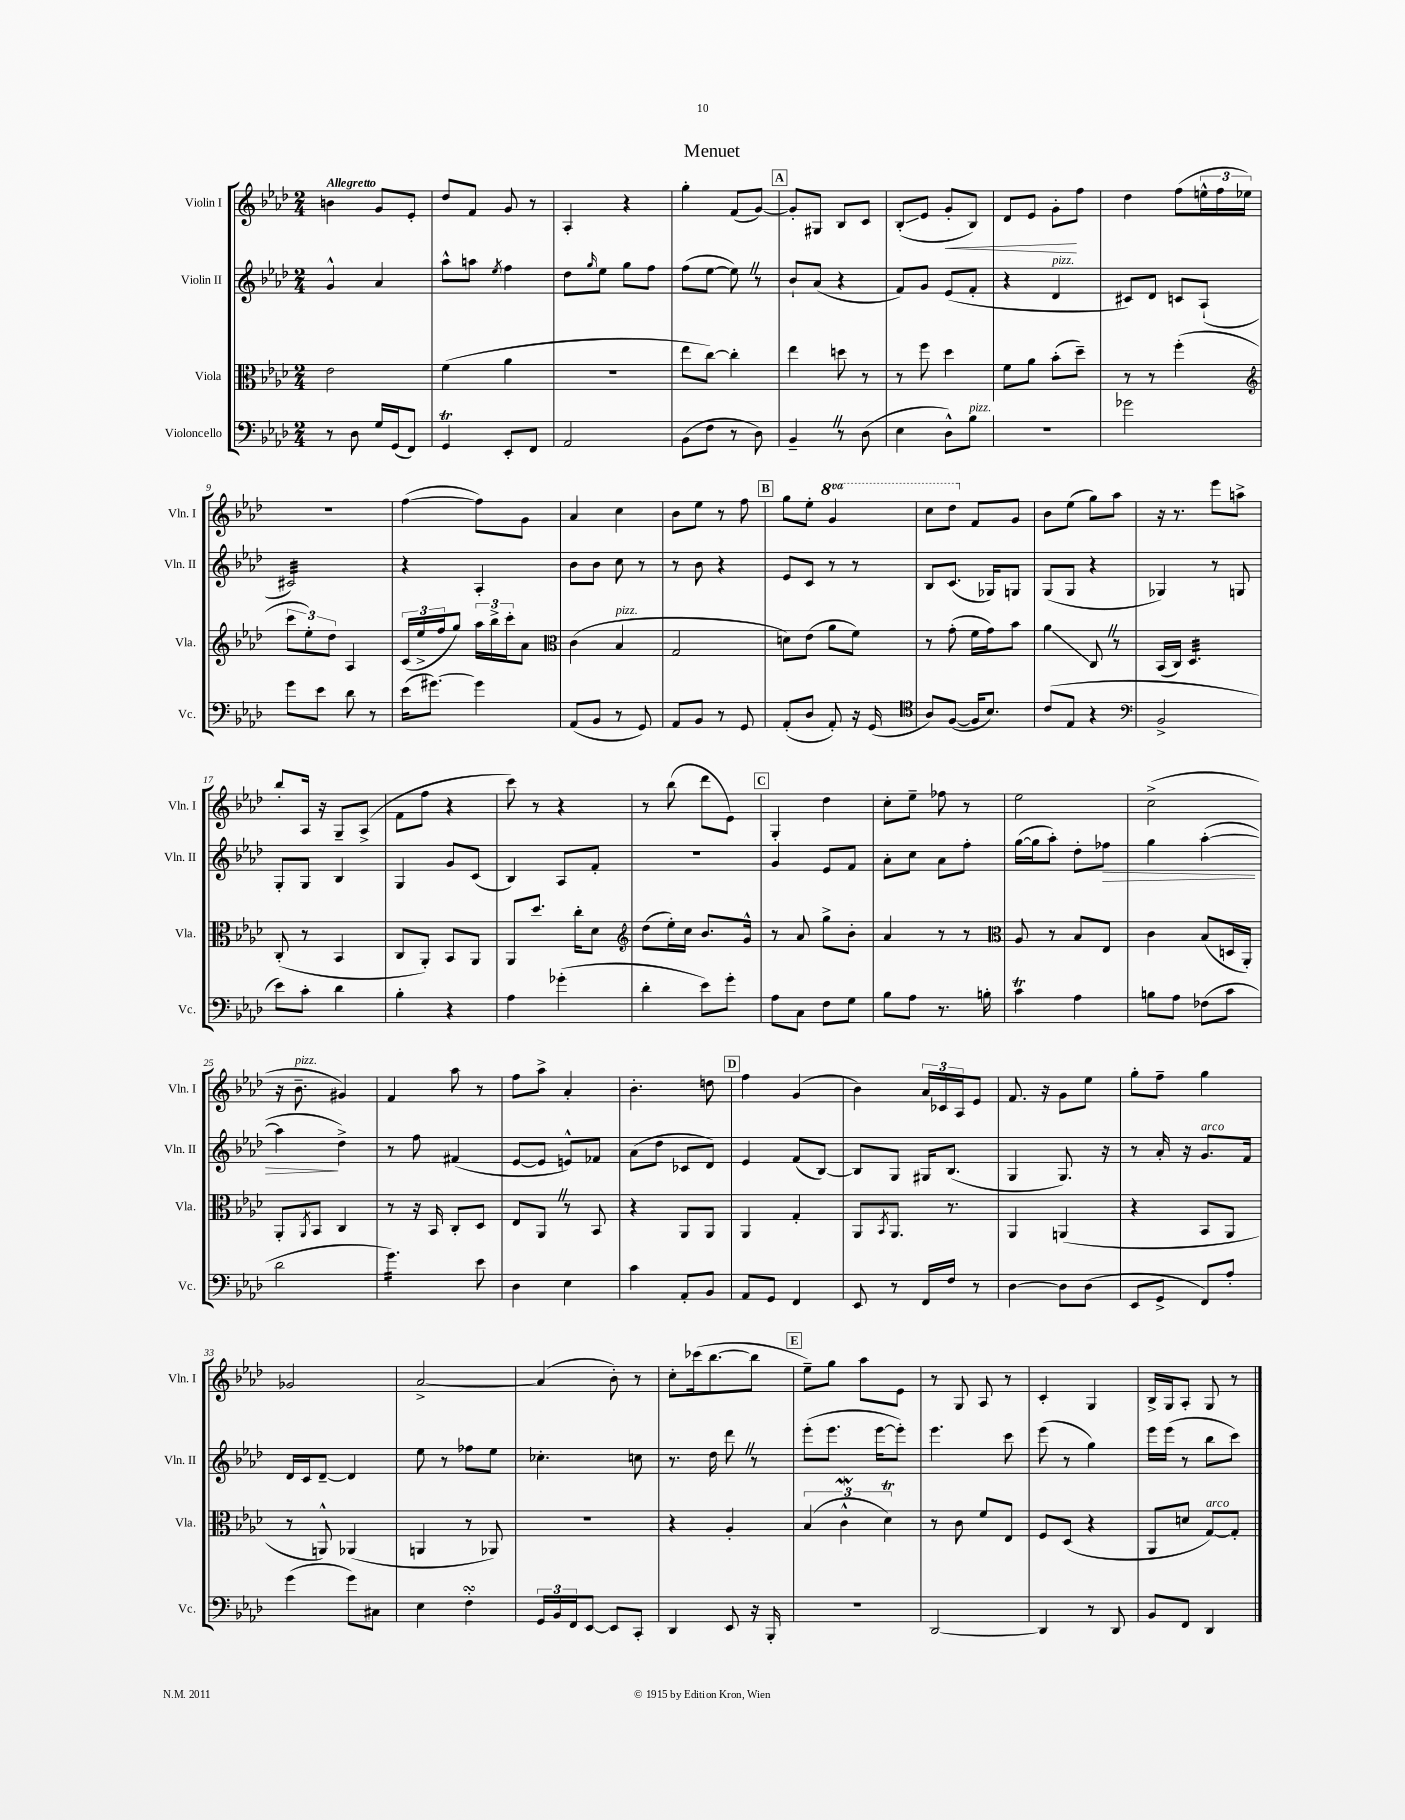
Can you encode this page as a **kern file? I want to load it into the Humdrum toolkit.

**kern	**kern	**kern	**kern
*staff4	*staff3	*staff2	*staff1
*clefF4	*clefC3	*clefG2	*clefG2
*k[b-e-a-d-]	*k[b-e-a-d-]	*k[b-e-a-d-]	*k[b-e-a-d-]
*M2/4	*M2/4	*M2/4	*M2/4
8r	2e-	4g^^	4b
8D-	.	.	.
16G	.	4a-	8g
(16GG	.	.	.
8FF)	.	.	8e-'
=	=	=	=
4GG	(4f	8aa-^^	8dd-
.	.	8aa	8f
.	.	8qee-	.
8EE-'	4a-	4ff	8g
8FF	.	.	8r
=	=	=	=
2AA-	2r	8dd-	4A-'
.	.	16qqgg	.
.	.	8ee-	.
.	.	8gg	4r
.	.	8ff	.
=	=	=	=
(8BB-	8ee-	(8ff	4gg'
8F	[8cc)	[8ee-	.
8r	4cc']	8ee-])	(8f
8D-)	.	8r	[8g)
=	=	=	=
4BB-~	4ee-	8b-`	8g']
.	.	(8a-	8G#
8r	8dd	4r	8B-
(8D-	8r	.	8c
=	=	=	=
4E-	8r	8f)	(8B-'
.	8ff	8g	8e-
8D-^^)	4dd-	(8e-	8g'
8B-	.	8f'	8B-)
=	=	=	=
2r	8f	4r	8d-
.	8a-	.	8e-
.	(8b-'	4d-	8g'
.	8dd-~)	.	8ff
=	=	=	=
2g-	8r	8c#)	4dd-
.	8r	8d-	.
.	(4ff'	8c	(8ff
.	.	(8A-`	24ee^^
.	.	.	24ff
.	.	.	24ee-)
=	=	=	=
*	*clefG2	*	*
8g	12ccc	2c#)	2r
.	12ee-')	.	.
8e-	.	.	.
.	12dd-	.	.
8d-	4A-	.	.
8r	.	.	.
=	=	=	=
(16e-	(24c	4r	([4ff
.	24ee-^	.	.
[8.g#)	.	.	.
.	24ff	.	.
.	8gg)	.	.
4g#]	24aa-	4A-'	8ff])
.	24bb-^	.	.
.	24ccc'	.	.
.	8a-	.	8g
=	=	=	=
*	*clefC3	*	*
(8AA-	(4c	8b-	4a-
8BB-	.	8b-	.
8r	4B-	8cc	4cc
8GG)	.	8r	.
=	=	=	=
8AA-	2G	8r	8b-
8BB-	.	8b-	8ee-
8r	.	4r	8r
8GG	.	.	8ff
=	=	=	=
(8AA-'	8d)	8e-	8gg
8D-	(8e-	8c	8ee-'
8AA-')	8a-	8r	4gg
16r	8f)	8r	.
(16GG	.	.	.
=	=	=	=
*clefC4	*	*	*
8A-)	8r	8B-	8ccc
([8F	(8g'	(8.c	8ddd-
16F]	16f	.	8f
8.B-)	16g)	16G-)	.
.	8b-	8G	8g
=	=	=	=
(8c	4a-	(8G	8b-
8E-	.	8G	(8ee-
4r	8C	4r	8gg)
.	8r	.	8aa-
=	=	=	=
*clefF4	*	*	*
2BB-^	(16BB-	4G-)	16r
.	16C)	.	8.r
.	4.D-	.	.
.	.	8r	8eee-
.	.	8G	8aa^
=	=	=	=
8e-)	(8C'	8G'	8bb-'
8c'	8r	8G	16A-
.	.	.	16r
4d-	4BB-	4B-	8G~
.	.	.	(8A-^
=	=	=	=
4B-'	8C	4G	8f
.	8AA-')	.	8ff
4r	8BB-	8g	4r
.	8AA-	(8c	.
=	=	=	=
4A-	8AA-	4B-)	8ccc)
.	8.dd-	.	8r
(4g-'	.	8A-	4r
.	16cc'	.	.
.	8d-	8f'	.
=	=	=	=
*	*clefG2	*	*
4d-'	(8dd-	2r	8r
.	16ee-')	.	(8bb-
.	16cc	.	.
8e-)	8.b-	.	8ddd-
8g'	.	.	8e-)
.	16g^^	.	.
=	=	=	=
8A-	8r	4g	4G'
8C	8a-	.	.
8F	8gg^	8e-	4dd-
8G	8b-'	8f	.
=	=	=	=
8B-	4a-	8a-'	8cc'
8A-	.	8cc	8ee-~
8.r	8r	8a-	8ff-
.	8r	8ff'	8r
16B'	.	.	.
=	=	=	=
*	*clefC3	*	*
4c	8A-	([16gg	2ee-
.	.	16gg]	.
.	8r	8aa-')	.
4A-	8B-	8dd-'	.
.	8E-	8ff-	.
=	=	=	=
8B	4c	4gg	(2cc^
8A-	.	.	.
(8F-	(8B-	([4aa-'	.
8c	16D	.	.
.	16AA-')	.	.
=	=	=	=
2d-	8AA-'	4aa-]	16r
.	.	.	8.b-~
.	8qAA-	.	.
.	8BB-	.	.
.	4C	4dd-^)	4g#)
=	=	=	=
4.g)	8r	8r	4f
.	16r	8ff	.
.	16BB-	.	.
.	8C'	(4f#	8aa-
8e-	8D-	.	8r
=	=	=	=
4D-	8E-	[8e-	8ff
.	8AA-	8e-]	8aa-^
4E-	8r	8e^^)	4a-'
.	8BB-	8f-	.
=	=	=	=
4c	4r	(8a-	4.b-'
.	.	8dd-	.
8AA-'	8AA-	8c-	.
8BB-	8AA-	8d-)	8dd
=	=	=	=
8AA-	4AA-	4e-	4ff
8GG	.	.	.
4FF	4G'	(8f	(4g
.	.	[8B-)	.
=	=	=	=
8EE-	8AA-	8B-]	4b-)
.	8qBB-	.	.
8r	8.AA-	8G	.
16FF	.	16G#	24a-
.	.	.	24c-
16F	8.r	(8.B-	.
.	.	.	24A-
8r	.	.	8e-
=	=	=	=
[4D-	4AA-	4G	8.f
.	.	.	16r
8D-]	(4AA	8.G)	8g
(8D-	.	.	8ee-
.	.	16r	.
=	=	=	=
8EE-	4r	8r	8gg'
8GG^	.	16a-'	8ff~
.	.	16r	.
8FF)	8BB-	8.g	4gg
8A-'	8AA-	.	.
.	.	16f	.
=	=	=	=
(4g	8r	16d-	2g-
.	.	16c	.
.	8AA^^)	[8d-~	.
8g)	(4AA-	4d-]	.
8C#	.	.	.
=	=	=	=
4E-	4AA	8ee-	[2a-^
.	.	8r	.
4F'	8r	8ff-	.
.	8AA-)	8ee-	.
=	=	=	=
24GG	2r	4.cc-'	(4a-]
24BB-	.	.	.
24FF	.	.	.
[8EE-	.	.	.
8EE-]	.	.	8b-')
8CC'	.	8cc	8r
=	=	=	=
4DD-	4r	8.r	8cc'
.	.	.	(16ccc-
.	.	16dd-	[8.bb-
8EE-	4A-'	8ddd-	.
16r	.	8r	8bb-]
16BBB-'	.	.	.
=	=	=	=
2r	(6B-	(8eee-'	8ee-~)
.	.	8.eee-	8gg
.	6c^^	.	.
.	.	.	8aa-
.	.	[16eee-	.
.	6d-)	.	.
.	.	8eee-'])	8e-
=	=	=	=
[2DD-	8r	4.eee-	8r
.	8c	.	8G
.	8f	.	8A-
.	8E-	8ccc	8r
=	=	=	=
4DD-]	8F	(8eee-	4c'
.	(8D-	8r	.
8r	4r	4gg)	4G
8DD-	.	.	.
=	=	=	=
8BB-	8AA-	16eee-	16B-^
.	.	(16eee-	16G
8FF	8d	8r	8A-'
4DD-	[8G)	8bb-	8G
.	8G']	8ccc)	8r
==	==	==	==
*-	*-	*-	*-
